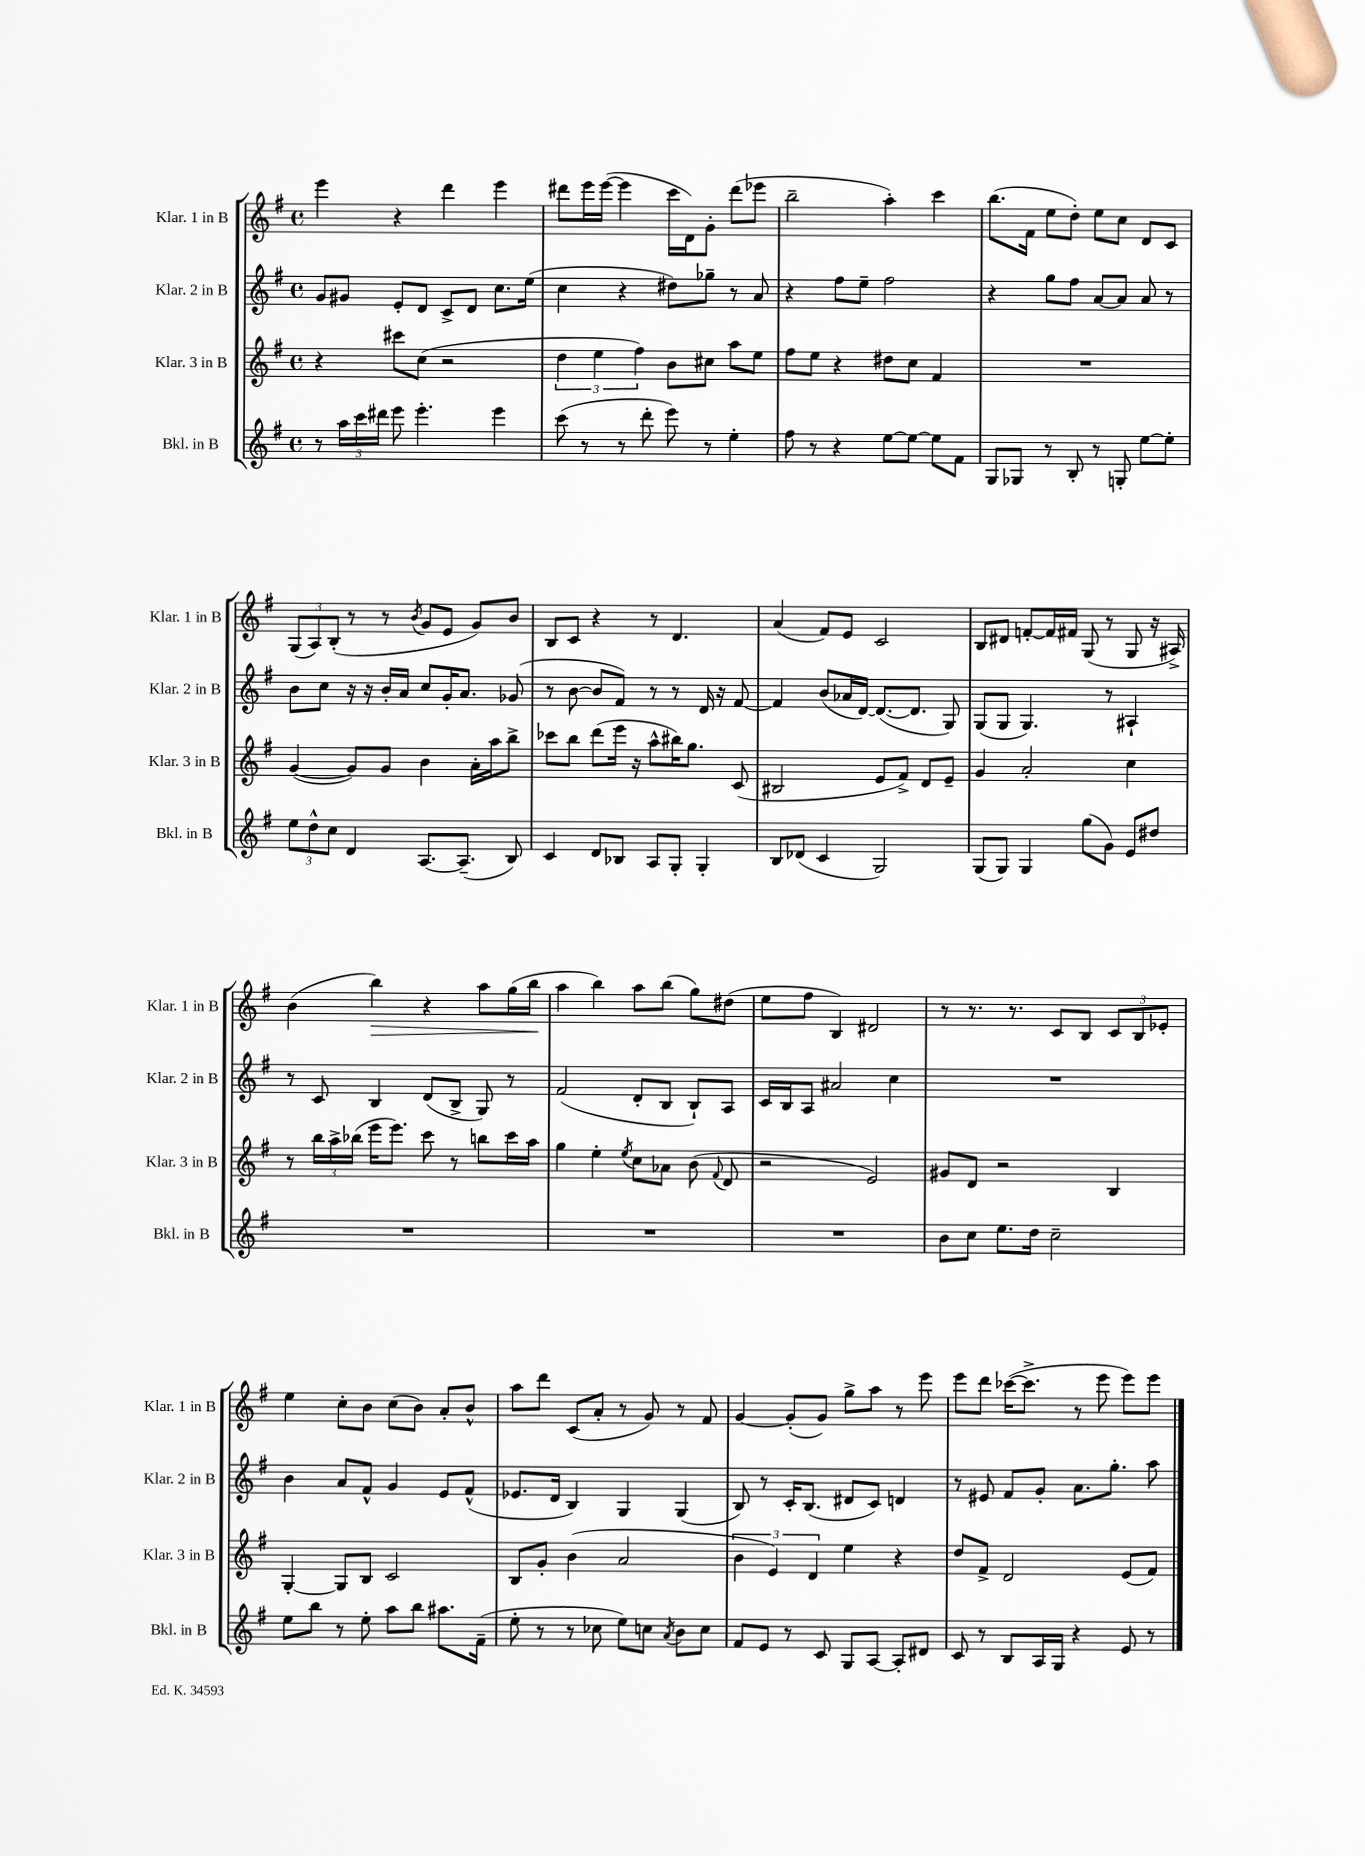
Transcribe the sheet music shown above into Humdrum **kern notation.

**kern	**kern	**kern	**kern	**dynam
*part4	*part3	*part2	*part1	*part1
*staff4	*staff3	*staff2	*staff1	*staff1
*I"Bkl. in B	*I"Klar. 3 in B	*I"Klar. 2 in B	*I"Klar. 1 in B	*
*I'Bkl. in B	*I'Klar. 3 in B	*I'Klar. 2 in B	*I'Klar. 1 in B	*
*clefG2	*clefG2	*clefG2	*clefG2	*
*k[f#]	*k[f#]	*k[f#]	*k[f#]	*
*M4/4	*M4/4	*M4/4	*M4/4	*
*met(c)	*met(c)	*met(c)	*met(c)	*
=17	=17	=17	=17	=17
8r	4r	8g/L	4eee\	.
24aa\LL	.	8g#X/J	.	.
24ccc\	.	.	.	.
24ddd#X\JJ	.	.	.	.
8eee\	8ccc#X\L	8e'/L	4r	.
4.eee'\	(8cc\J	8d/J	.	.
.	2r	8c^/L	4ddd\	.
.	.	8d/J	.	.
4eee\	.	8.cc\L	4eee\	.
.	.	(16ee\Jk	.	.
=18	=18	=18	=18	=18
(8ccc\	6dd\	4cc\	8ddd#X\L	.
8r	.	.	16eee\L	.
.	6ee\	.	.	.
.	.	.	([16eee\JJ	.
8r	.	4r	4eee\]	.
.	6ff#\)	.	.	.
8ddd'\	.	.	.	.
8eee\)	8b\L	8dd#X\L)	16ccc\LL	.
.	.	.	16d\J)	.
8r	8cc#X\J	8gg-X~\J	8g'\J	.
4ee'\	8aa\L	8r	(8ddd#\L	.
.	8ee\J	8a/	8eee-X\J	.
=19	=19	=19	=19	=19
8ff#\	8ff#\L	4r	2bb~\	.
8r	8ee\J	.	.	.
4r	4r	8ff#\L	.	.
.	.	8ee~\J	.	.
[8ee\L	8dd#X\L	2ff#\	4aa'\)	.
8ee\J_	8cc\J	.	.	.
8ee\L]	4f#/	.	4ccc\	.
8f#\J	.	.	.	.
=20	=20	=20	=20	=20
8G/L	1r	4r	(8.bb\L	.
8G-X/J	.	.	.	.
.	.	.	16f#\Jk	.
8r	.	8gg\L	8ee\L	.
8B'/	.	8ff#\J	8dd'\J)	.
8r	.	[8a/L	8ee\L	.
8Gn'/	.	8a/J]	8cc\J	.
[8ee\L	.	8a/	8d/L	.
8ee'\J]	.	8r	8c/J	.
!!LO:LB:g=z
=21	=21	=21	=21	=21
12ee\L	([4g/	8b\L	(12G/L	.
12dd^^\	.	.	12A/)	.
.	.	8cc\J	.	.
12cc\J	.	.	(12B'/J	.
4d/	8g/L])	16r	8r	.
.	.	16r	.	.
.	8g/J	16b'/LL	8r	.
.	.	16a/JJ	.	.
.	.	.	8qb/	.
[8.A/L	4b\	8cc/L	8g/L	.
.	.	16g'/K	8e/J	.
(8.A~/J]	.	8.a/J	.	.
.	16a'\LL	.	8g/L)	.
.	16aa\J	.	.	.
8B/)	8bb^\J	(8g-X/	8b/J	.
=22	=22	=22	=22	=22
4c/	8ccc-X\L	8r	8B/L	.
.	8bb\J	[8b\	8c/J	.
8d/L	(8ddd\L	8b/L]	4r	.
8B-X/J	16eee\Jk	8f#/J)	.	.
.	16r	.	.	.
8A/L	8aa^^\L	8r	8r	.
8G'/J	16bb#X\K)	8r	4.d/	.
.	8.gg\J	.	.	.
4G'/	.	16d/	.	.
.	.	16r	.	.
.	(8c/	[8f#/	.	.
=23	=23	=23	=23	=23
8B/L	2B#X/	4f#/]	(4a/	.
(8d-X/J	.	.	.	.
4c/	.	(8b/L	8f#/L)	.
.	.	16a-X/L	8e/J	.
.	.	[16d/JJ)	.	.
2G/)	8e/L	(8.d/L_	2c/	.
.	8f#^/J)	.	.	.
.	.	8.d/J]	.	.
.	8d/L	.	.	.
.	8e~/J	8G/)	.	.
=24	=24	=24	=24	=24
(8G/L	4g/	(8G/L	8B/L	.
8G/J)	.	8G/J	8d#X/J	.
4G/	2a'/	4.G/)	[8fn'/L	.
.	.	.	16f/L]	.
.	.	.	16f#X/JJ	.
(8gg\L	.	.	(8G/	.
8g\J)	.	8r	8r	.
8e/L	4cc\	4A#X`/	8G/	.
8dd#X/J	.	.	16r	.
.	.	.	16A#X^/)	.
!!LO:LB:g=z
=25	=25	=25	=25	=25
1r	8r	8r	(4b\	.
.	24bb\LL	8c/	.	.
.	24aa^\	.	.	.
.	(24bb-X\JJ	.	.	.
!	!	!	!	!LO:HP:b
.	16eee\KL	4B/	4bb\)	>
.	8.eee\J)	.	.	.
.	8ccc\	(8d/L	4r	.
.	8r	8B^/J	.	.
.	8bbn\L	8G/)	8aa\L	.
.	16ccc\L	8r	(16gg\L	.
.	16aa\JJ	.	16bb\JJ	.
.	.	.	.	]
=26	=26	=26	=26	=26
1r	4gg\	(2f#/	4aa\	.
.	4ee'\	.	4bb\)	.
.	8qee/	.	.	.
.	8cc\L	8d'/L	8aa\L	.
.	8a-X\J	8B/J	(8bb\J	.
.	(8b\	8B`/L)	8gg\L)	.
.	8qqf#/	.	.	.
.	8d/	8A/J	(8dd#X\J	.
=27	=27	=27	=27	=27
1r	2r	16c/LL	8ee\L	.
.	.	16B/J	.	.
.	.	8A/J	8ff#\J	.
.	.	2a#X/	4B/)	.
.	2e/)	.	2d#X/	.
.	.	4cc\	.	.
=28	=28	=28	=28	=28
8b\L	8g#X/L	1r	8r	.
8cc\J	8d/J	.	8.r	.
8.ee\L	2r	.	.	.
.	.	.	8.r	.
16dd\Jk	.	.	.	.
2cc~\	.	.	8c/L	.
.	.	.	8B/J	.
.	4B/	.	12c/L	.
.	.	.	12B/	.
.	.	.	12e-X'/J	.
!!LO:LB:g=z
=29	=29	=29	=29	=29
8ee\L	[4G'/	4b\	4ee\	.
8bb\J	.	.	.	.
8r	8G/L]	8a/L	8cc'\L	.
8ee'\	8B/J	8f#^^/J	8b\J	.
8aa\L	2c/	4g/	(8cc\L	.
8bb\J	.	.	8b\J)	.
8.aa#X\L	.	8e/L	8a'/L	.
.	.	(8f#^^/J	8b^^/J	.
(16f#~\Jk	.	.	.	.
=30	=30	=30	=30	=30
8ee'\	8B/L	8.e-X/L	8aa\L	.
8r	8g'/J	.	8ddd\J	.
.	.	16d/Jk	.	.
8r	(4b\	4B/)	(8c/L	.
8cc-X\	.	.	8a'/J	.
8ee\L)	2a/	4G/	8r	.
8ccn\J	.	.	8g/)	.
8qa/	.	.	.	.
8b\L	.	(4G/	8r	.
8cc\J	.	.	8f#/	.
=31	=31	=31	=31	=31
8f#/L	6b\	8B/)	[4g/	.
8e/J	.	8r	.	.
.	6e/)	.	.	.
8r	.	16c'/KL	(8g'/L]	.
.	.	(8.B/J	.	.
.	6d/	.	.	.
8c/	.	.	8g/J)	.
8G/L	4ee\	8d#X/L	8gg^\L	.
[8A/J	.	8c/J)	8aa\J	.
8A'/L]	4r	4dn/	8r	.
8d#X/J	.	.	8eee\	.
=32	=32	=32	=32	=32
8c/	8dd/L	8r	8eee\L	.
8r	8f#^/J	8e#X/	8ddd\J	.
8B/L	2d/	8f#/L	([16ccc-X\KL	.
.	.	.	8.ccc-^\J]	.
16A/L	.	8g'/J	.	.
16G/JJ	.	.	.	.
4r	.	8.a\L	8r	.
.	.	.	8eee\	.
.	.	8.gg'\J	.	.
8e/	(8e/L	.	8eee\L)	.
8r	8f#/J)	8aa\	8eee\J	.
==	==	==	==	==
*-	*-	*-	*-	*-
